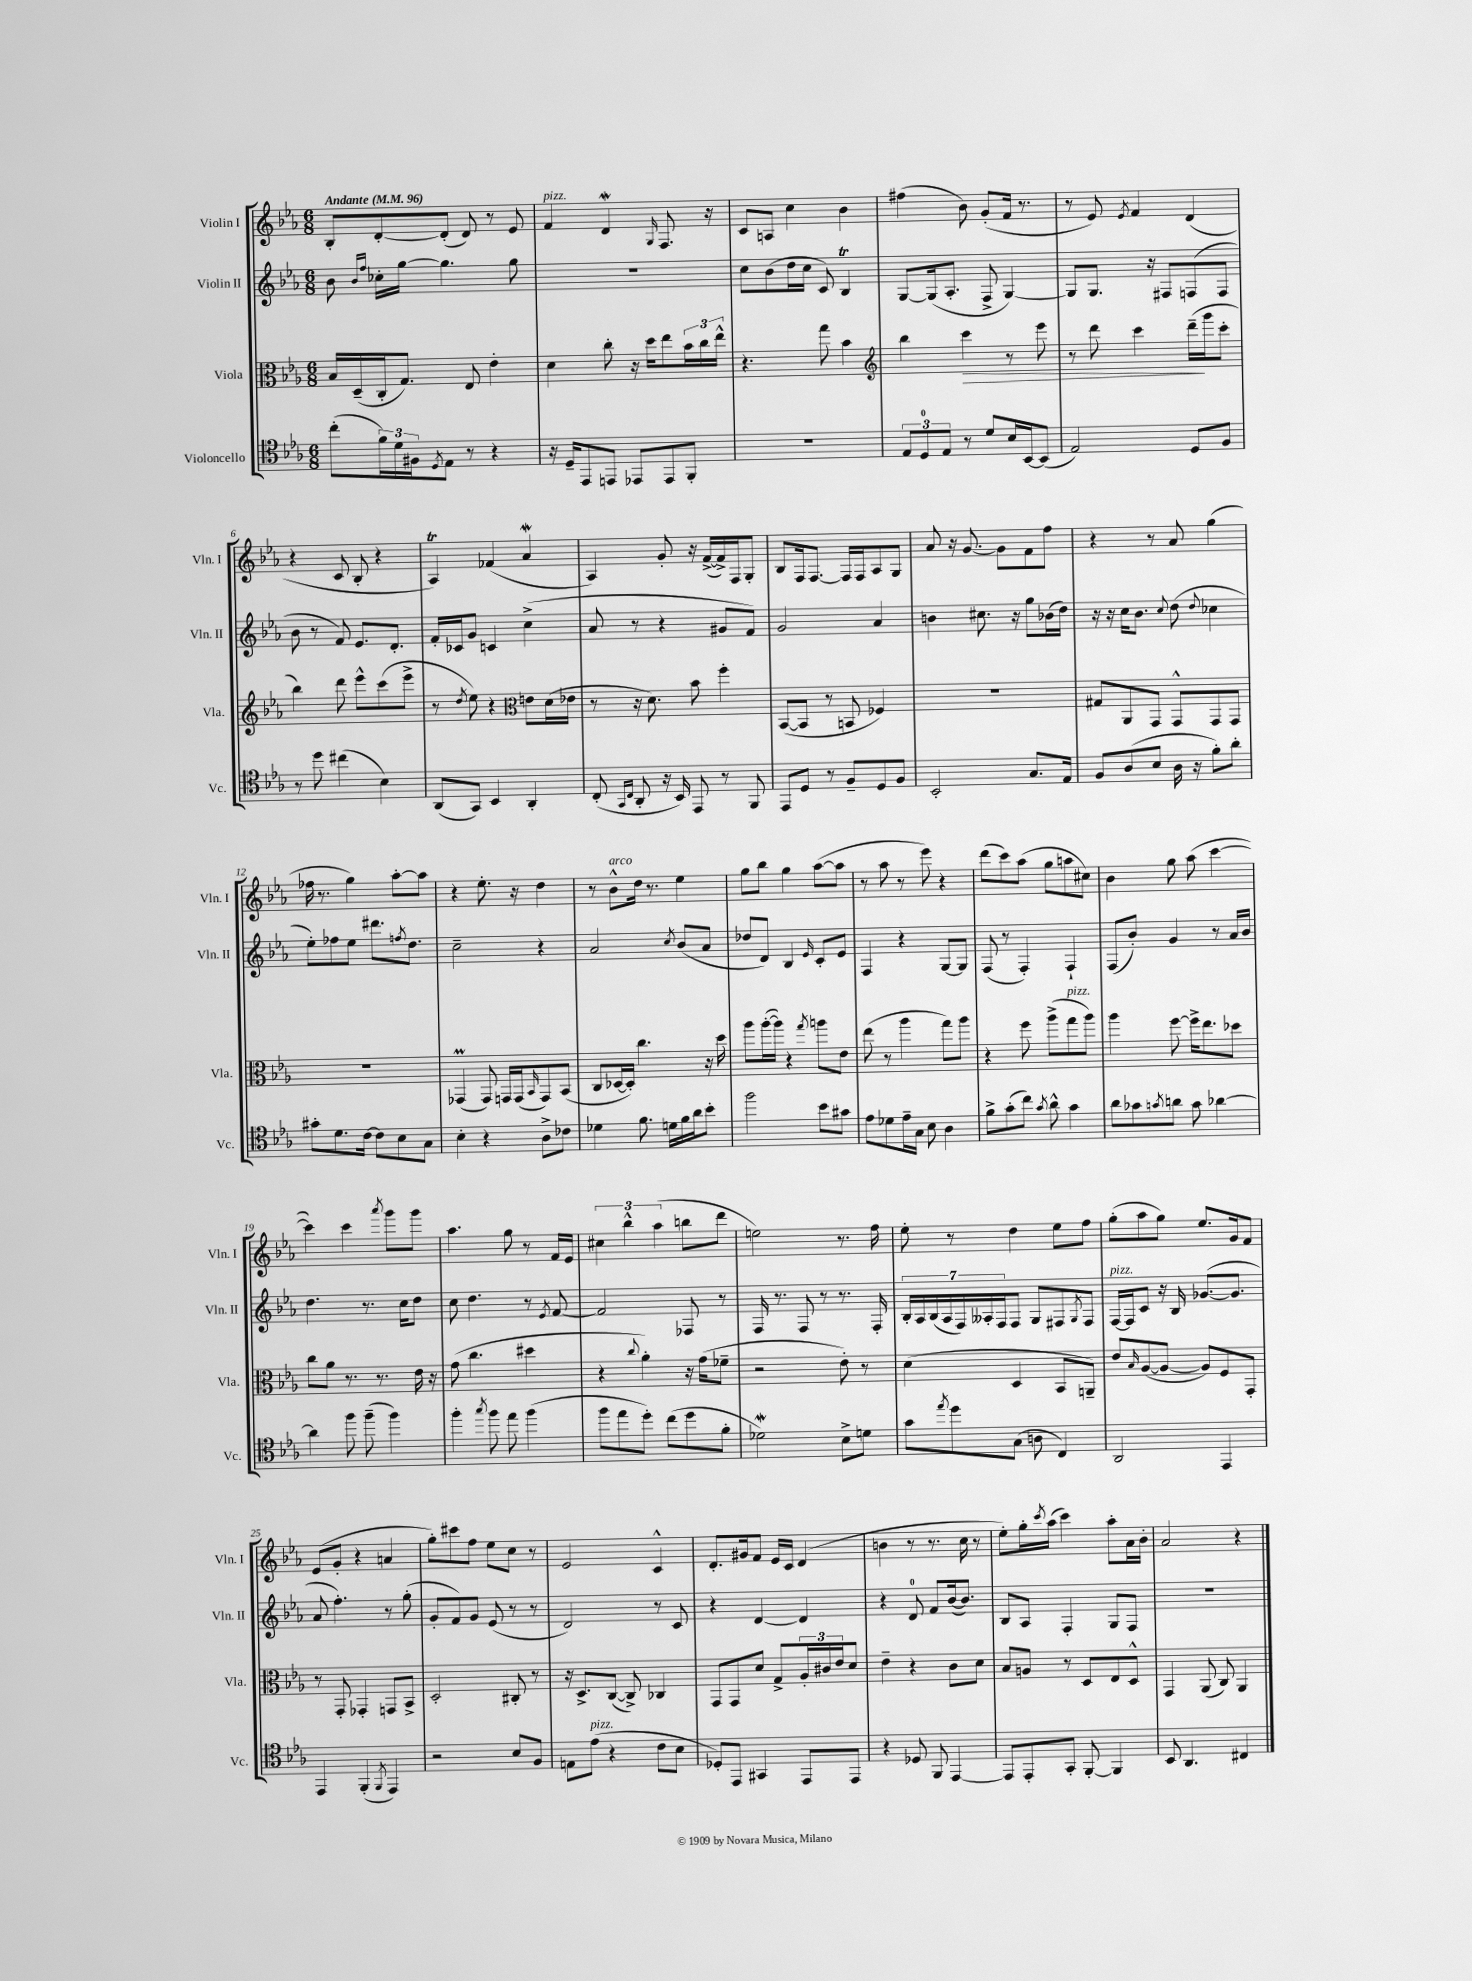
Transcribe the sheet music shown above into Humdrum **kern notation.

**kern	**kern	**kern	**kern
*staff4	*staff3	*staff2	*staff1
*clefC4	*clefC3	*clefG2	*clefG2
*k[b-e-a-]	*k[b-e-a-]	*k[b-e-a-]	*k[b-e-a-]
*M6/8	*M6/8	*M6/8	*M6/8
*MM96	*MM96	*MM96	*MM96
(8cc'	16B-	8b-	8B-'
.	(16D~	.	.
.	.	16qqb-	.
.	.	16qqff	.
24f)	16C'	16cc-'	[8d'
24d	.	.	.
.	8.G)	[16gg	.
24F#	.	.	.
8qD	.	.	.
8E-	.	4.gg]	(8d']
8r	8E-	.	8d)
4r	4e-'	.	8r
.	.	8gg	8e-
=	=	=	=
16r	4d	2.r	4f
16D~	.	.	.
8EE-	.	.	.
8EE	8cc'	.	4d
8EE-	16r	.	.
.	16dd	.	.
.	.	.	16qqG
8EE-	8ee-	.	8.F
8FF'	24b-	.	.
.	24cc	.	.
.	.	.	16r
.	24ee-^^	.	.
=	=	=	=
2.r	4.r	8cc	8c
.	.	(8b-	8A
.	.	16dd	4cc
.	.	16cc	.
.	8gg	8c)	.
.	4b-	4B-	4b-
=	=	=	=
*	*clefG2	*	*
12E-	4bb-	[8G	(4ff#
12D	.	.	.
.	.	(16G]	.
12E-	.	.	.
.	.	8.A-'	.
8r	4ccc	.	8b-)
8d	.	8F^	(8g'
16B-	8r	[4G)	16f
[16BB-	.	.	8.r
(8BB-]	8eee-	.	.
=	=	=	=
2E-)	8r	8G]	8r
.	8ddd	8.G	8e-)
.	.	.	8qe-
.	4ccc	.	4f
.	.	16r	.
.	.	8F#	.
8D	(16ddd~	(8F	(4d
.	16ggg	.	.
8F	8ccc'	8F	.
=	=	=	=
8r	4bb-)	8b-	4r
8dd	.	8r	.
(4cc#	8ddd	8f)	8c
.	8eee-^^	8.e-	8B-'
4B-)	(8ccc	.	4r
.	.	8.d'	.
.	8eee-^	.	.
=	=	=	=
(8AA-	8r	16f'	4A-)
.	.	16c-	.
.	8qdd	.	.
8GG)	8ee-)	8g	.
4BB-	4r	4c	(4f-
*	*clefC3	*	*
4AA-'	8e	(4cc^	4a-
.	(16d	.	.
.	16e-	.	.
=	=	=	=
(8C'	8r	8a-	4A-)
16qqGG	.	.	.
16qqC	.	.	.
8AA-'	16r	8r	.
.	8.d)	.	.
16r	.	4r	8g'
16BB-)	.	.	.
8EE-	8b-	.	16r
.	.	.	([16f^
8r	4ff'	8g#	16f^])
.	.	.	16F
8FF	.	8f)	8G'
=	=	=	=
8EE-	([8BB-	2g	8B-
8D	8BB-]	.	16F
.	.	.	[8.F
8r	8r	.	.
8F~	8BB	.	16F]
.	.	.	16F
8D	4F-)	4a-	8A-
8F	.	.	8G
=	=	=	=
2BB-'	2.r	4b	8a-
.	.	.	16r
.	.	.	[8.g
.	.	8.cc#	.
.	.	.	8g]
.	.	16r	.
8.G	.	8gg	8f
.	.	(16b-	8ff
16E-	.	16dd)	.
=	=	=	=
8F	8G#	16r	4r
.	.	16r	.
(8A-	8AA-	16cc	.
.	.	8.b-	.
8B-	8GG	.	8r
.	.	8qqcc	.
16A-	8GG^^	(8dd	8a-
16r	.	.	.
.	.	8qqdd	.
8f')	8GG	4cc-	(4gg
8a-'	8GG	.	.
=	=	=	=
8g#'	2.r	8ee-')	16ff-
.	.	.	8.r
8.d	.	8ff-	.
.	.	8ee-	4gg)
[16c	.	.	.
8c]	.	8.ddd#	.
8B-	.	.	[8aa-'
.	.	8qff	.
.	.	8.dd	.
8G	.	.	8aa-]
=	=	=	=
4B-'	(4GG-	2cc~	4r
4r	8GG-)	.	8.ee-'
.	16GG	.	.
.	(16GG	.	16r
.	16qqBB-	.	.
8A-^	8GG)	4r	4dd
8c-	(8BB-	.	.
=	=	=	=
4d-	8C	2a-	8r
.	[16D-	.	8b-^^
.	16D-'])	.	.
8.f	4.cc	.	16dd
.	.	.	8.r
16d	.	.	.
.	.	8qcc	.
16f	.	(8b-	4ee-
16a-	.	.	.
8b-'	16r	8a-	.
.	16dd	.	.
=	=	=	=
2ff	8aa-	8dd-	8gg
.	([16aa-'	8d)	8bb-
.	16aa-])	.	.
.	4r	4B-	4gg
.	8qgg	16qqe-	.
8b-	8aa	8c'	([8aa-
8g#	8e-	8e-	8aa-]
=	=	=	=
8e-	(8ee-	4F	8r
8d-	8r	.	8aa-
16e-~	4aa-	4r	8r
16G	.	.	.
8B-	.	.	8eee-)
4A-	8gg)	[8G	4r
.	8aa-	8G]	.
=	=	=	=
8f^	4r	(8F	(8ddd
(8g'	.	8r	8ccc)
8cc)	8ff	4F')	(8aa-
8qg	.	.	.
8a-^^	(8aa-^	.	8gg
4g	8gg	4F`	8aa
.	8aa-)	.	8cc#)
=	=	=	=
8a-	4aa-	(8F	4b-
8g-	.	8b-')	.
8qg	.	.	.
8a	[8ff	4g	8gg
8g	16ff^]	.	(8aa-
.	8.ee-	.	.
[4a-	.	8r	[4ccc
.	8dd-	16a-	.
.	.	16b-	.
=	=	=	=
4a-]	8cc	4.dd	4ccc])
.	8a-	.	.
8ff	8.r	.	4ccc
(8ff~	.	8.r	.
.	8.r	.	.
.	.	.	8qaaa-
4ff)	.	.	8ggg
.	.	16cc	.
.	16e-	8dd	8ggg
.	16r	.	.
=	=	=	=
4ff'	(8g	8cc	4.aa-
.	4.cc	4.dd	.
8qgg	.	.	.
8ff	.	.	.
8ee-	.	.	8gg
(4ff	4dd#	8r	8r
.	.	8qe-	.
.	.	[8f	16f
.	.	.	16e-
=	=	=	=
8ff	4r	2f]	6cc#
8ee-	.	.	.
.	.	.	6bb-^^
.	8qqcc	.	.
8dd')	4a-')	.	.
.	.	.	(6aa-
(8cc	.	.	.
8dd	16r	8F-	8bb
.	(16g	.	.
8f'	8f-~	8r	8ddd
=	=	=	=
2d-)	2r	16F	2ee)
.	.	8.r	.
.	.	8F	.
.	.	8r	.
8B-^	8e-')	8.r	8.r
8d	8r	.	.
.	.	16F'	16ff
=	=	=	=
8g	(4d	28B-'	8ee-'
.	.	28A-	.
.	.	(28B-	.
.	.	28A-	.
8qee-	.	.	.
8dd	.	.	8r
.	.	28F)	.
.	.	28A--'	.
.	.	28F	.
(8G	4D	8F	4dd
8A	.	8G	.
4C)	8BB-	8F#	8ee-
.	.	8qG	.
.	8AA~)	8F#	8ff
=	=	=	=
2AA-	8e-	[16F	(8gg'
.	.	16F]	.
.	16qqB-	.	.
.	([8A-	8c	8aa-
.	8A-_	16r	8gg)
.	.	16B-	.
.	8A-])	([8.g-	8.ee-
4EE-	8F	.	.
.	.	8.g-]	16g
.	8GG'	.	8f
=	=	=	=
4EE-	8r	8a-	(8e-
.	8GG'	4.ff')	8g'
(4FF'	4GG-'	.	4r
8qFF	.	.	.
4EE-)	8GG	8r	4a
.	8BB-^	(8gg'	.
=	=	=	=
2r	2D'	8g'	8gg')
.	.	8f)	8ccc#
.	.	8g	8ff
.	.	(8e-	8ee-
8B-	8C#'	8r	8cc
8F	8r	8r	8r
=	=	=	=
8E	16r	2d)	2e-
.	8.D^	.	.
(8e-	.	.	.
4r	([8C	.	.
.	8C^])	.	.
8c	4C-	8r	4c^^
8B-	.	8c	.
=	=	=	=
8D-')	8GG	4r	8.d'
8EE-	8GG	.	.
.	.	.	16g#
4GG#	8d	[4d	8f
.	8G^	.	16e-
.	.	.	16c
8EE-	24A-'	4d]	(4d
.	24c#	.	.
.	24e-	.	.
8EE-	8d	.	.
=	=	=	=
4r	4e-~	4r	4b
8D-	4r	8d	8r
8FF	.	8f	8.r
[4EE-	8c	([16b-	.
.	.	8.b-])	16cc
.	8d	.	8r
=	=	=	=
8EE-]	8B-	8B-	8ee-')
8EE-'	8A	8A-	16gg'
.	.	.	8qccc
.	.	.	(16aa-
8GG'	8r	4F'	4ccc)
[8FF'	8D	.	.
4FF]	8E-	8G	8aa-'
.	8D^^	8F	16a-
.	.	.	16b-'
=	=	=	=
8BB-	4GG	2.r	2a-
4.AA-	.	.	.
.	(8AA-	.	.
.	8C)	.	.
4C#	4AA-	.	4r
==	==	==	==
*-	*-	*-	*-
